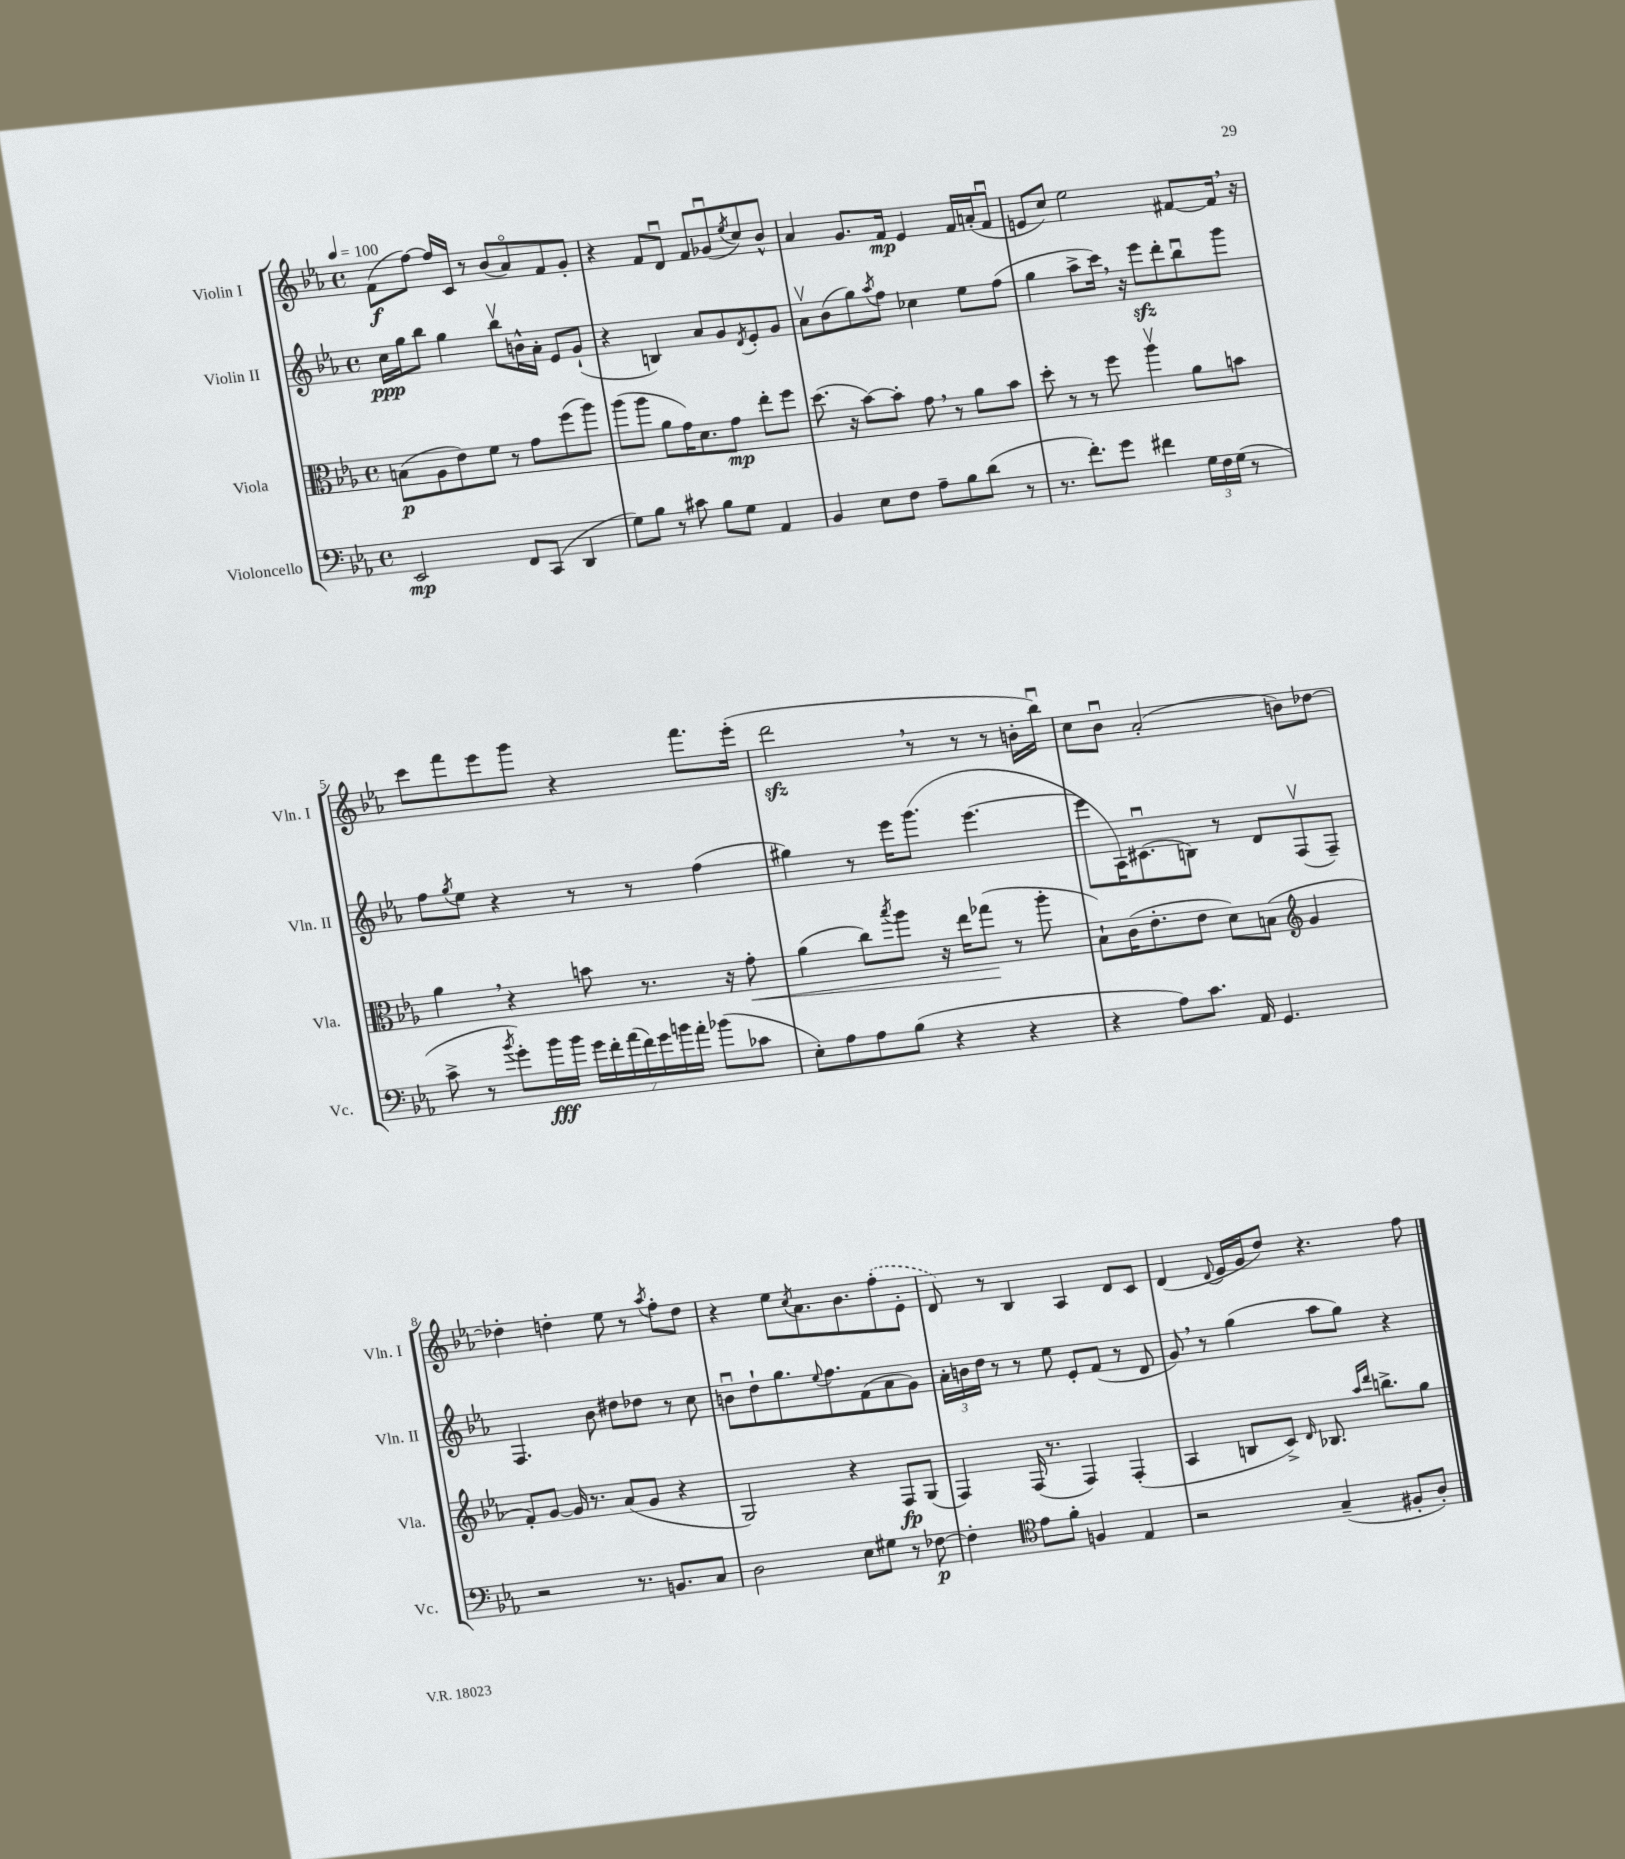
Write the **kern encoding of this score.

**kern	**kern	**kern	**kern
*staff4	*staff3	*staff2	*staff1
*clefF4	*clefC3	*clefG2	*clefG2
*k[b-e-a-]	*k[b-e-a-]	*k[b-e-a-]	*k[b-e-a-]
*M4/4	*M4/4	*M4/4	*M4/4
*met(c)	*met(c)	*met(c)	*met(c)
*MM100	*MM100	*MM100	*MM100
2EE-/	(8B\L	16cc\LL	(8f\L
.	.	16gg\J	.
.	8A-\	8bb-\J	[8ff\J)
.	8e-\)	4gg\	16ff/]LL
.	.	.	16c/JJ
.	8f\J	.	8r
8FF/L	8r	8bb-v\L	(8b-/L
(8CC/J	8g\L	16b^^\L	8a-o/)
.	.	16a-'\JJ	.
4DD/	(8ff\	8e-/L	8f/
.	8aa-\J)	(8g`/J	8g'/J
=	=	=	=
8G\L)	(8aa-\L	4r	4r
8B-\J	8aa-\J	.	.
8r	8a-\L	4B/)	8f/L
8c#\	16g\K)	.	8du/J
.	8.d\	.	.
8B-\L	.	8a-/L	8f/L
8G\J	8g\J	8g/	(8g-u/
.	.	8qd/	8qee-/
4AA-/	8ee-'\L	8e-'/	8cc/)
.	8ff\J	8g/J	8b-^^/J
=	=	=	=
4BB-/	(8.dd\	8a-v\L	4a-/
.	.	(8b-\	.
.	16r	.	.
8E-\L	[8b-\L)	8gg\)	8.g/L
.	.	8qaa-/	.
8F\J	8b-'\]J	8ff\J	.
.	.	.	16f/Jk
8A-~\L	8g\	4cc-\	4e-/
8B-\	8r	.	.
(8d\J	8a-\L	8ee-\L	16f/LL
.	.	.	(16a'/J
8r	8b-\J	(8ff\J	8fu/J
=	=	=	=
8.r	8dd'\	4gg\	8e/L
.	8r	.	8cc/J)
8.f'\L)	.	.	.
.	8r	8aa-^\L	2ee-\
8g\J	8ff\	16ccc\Jk)	.
.	.	16r	.
4f#\	4aa-v\	8eee-\L	.
.	.	8ddd'\	.
24G\LL	8a-\L	8bb-u\	[8f#/L
24F\	.	.	.
(24G\JJ	.	.	.
8r	8b\J	8ggg\J	16f#/]Jk
.	.	.	16r
=	=	=	=
8c^\	4a-\	8ff\L	8ccc\L
.	.	8qgg/	.
8r	.	8ee-\J	8fff\
8qb-/	.	.	.
8g'\L)	4r	4r	8eee-\
16b-\L	.	.	8ggg\J
16b-\JJ	.	.	.
28g\LL	8b\	8r	4r
28f'\	.	.	.
(28a-\	.	.	.
28f\)	.	.	.
.	8.r	8r	.
28g\	.	.	.
28b\	.	.	.
28a-'\JJ	.	.	.
(8b-\L	.	(4ff\	8.fff\L
.	16r	.	.
8c-\J	8g'\	.	.
.	.	.	(16eee-'\Jk
=	=	=	=
8E-'\L)	(4a-\	4gg#\)	2ddd\
8A-\	.	.	.
8A-\	8cc\L)	8r	.
.	8qbb-/	.	.
(8B-\J	8aa-\J	16eee-\LK	.
.	.	(8.ggg\J	.
4r	16r	.	8r
.	16ee-\LK	.	.
.	(8gg-\J	[4.eee-\	8r
4r	8r	.	8r
.	8aa-'\	.	16b'\LL
.	.	.	16bb-u\JJ)
=	=	=	=
4r	8B-`\L)	8eee-\]L	8cc\L
.	(16c\K	16A-\K)	8b-u\J
.	8.e-'\	(8.c#u\	.
8A-\L)	.	.	(2a-'/
8.c\J	8e-\J	8B\J)	.
.	8d\L)	8r	.
16AA-/	.	.	.
4.GG/	(8B\J	8d/L	.
*	*clefG2	*	*
.	4g/	(8Fv/	8b\L)
.	.	8F~/J)	[8dd-\J
=	=	=	=
2r	8f'/L)	4.F/	4dd-'\]
.	[8g/J	.	.
.	16g/]	.	4dd'\
.	8.r	.	.
.	.	8b-\	.
8.r	(8a-/L	8dd#\L	8ee-\
.	8g/J	8dd-\J	8r
8.BB/L	.	.	.
.	.	.	8qaa-/
.	4r	8r	8ff'\L
8C/J	.	8cc\	8dd\J
=	=	=	=
2D\	2G/)	8bu\L	4r
.	.	8dd`\	.
.	.	8.gg\	8ee-\L
.	.	.	8qcc/
.	.	.	8.a-\
.	.	8qqee-/	.
.	.	8.ff\	.
8E-\L	4r	.	.
.	.	.	8.b-\
8G#\J	.	(8f\	.
8r	8F/L	8a-\	(8ff'\
[8F-\	(8G/J	8g\J)	8e-'\J
=	=	=	=
4F-'\]	4F/)	24a-'\LL	8d/)
.	.	24b\	.
.	.	24dd\JJ	.
.	.	8r	8r
*clefC4	*	*	*
8e-\L	(16F/	8r	4B-/
.	8.r	.	.
8f'\J	.	8ee-\	.
4F/	4F/)	8e-'/L	4A-/
.	.	(8f/J	.
4E-/	(4F'/	8r	8d/L
.	.	8d/	8c/J
=	=	=	=
2r	4A-/	8g/)	(4d/
.	.	8r	.
.	.	.	8qqd/
.	8B/L	(4gg\	16e-/LL
.	.	.	16g/J
.	8c^/J)	.	8dd/J)
.	16qqd/	.	.
(4G~/	8.B-/	8aa-\L	4.r
.	.	8gg\J)	.
.	16qqaa-/LL	.	.
.	16qqddd/JJ	.	.
.	8.bb^\L	.	.
8F#'/L	.	4r	.
8A-'/J)	8gg\J	.	8ff\
==	==	==	==
*-	*-	*-	*-
